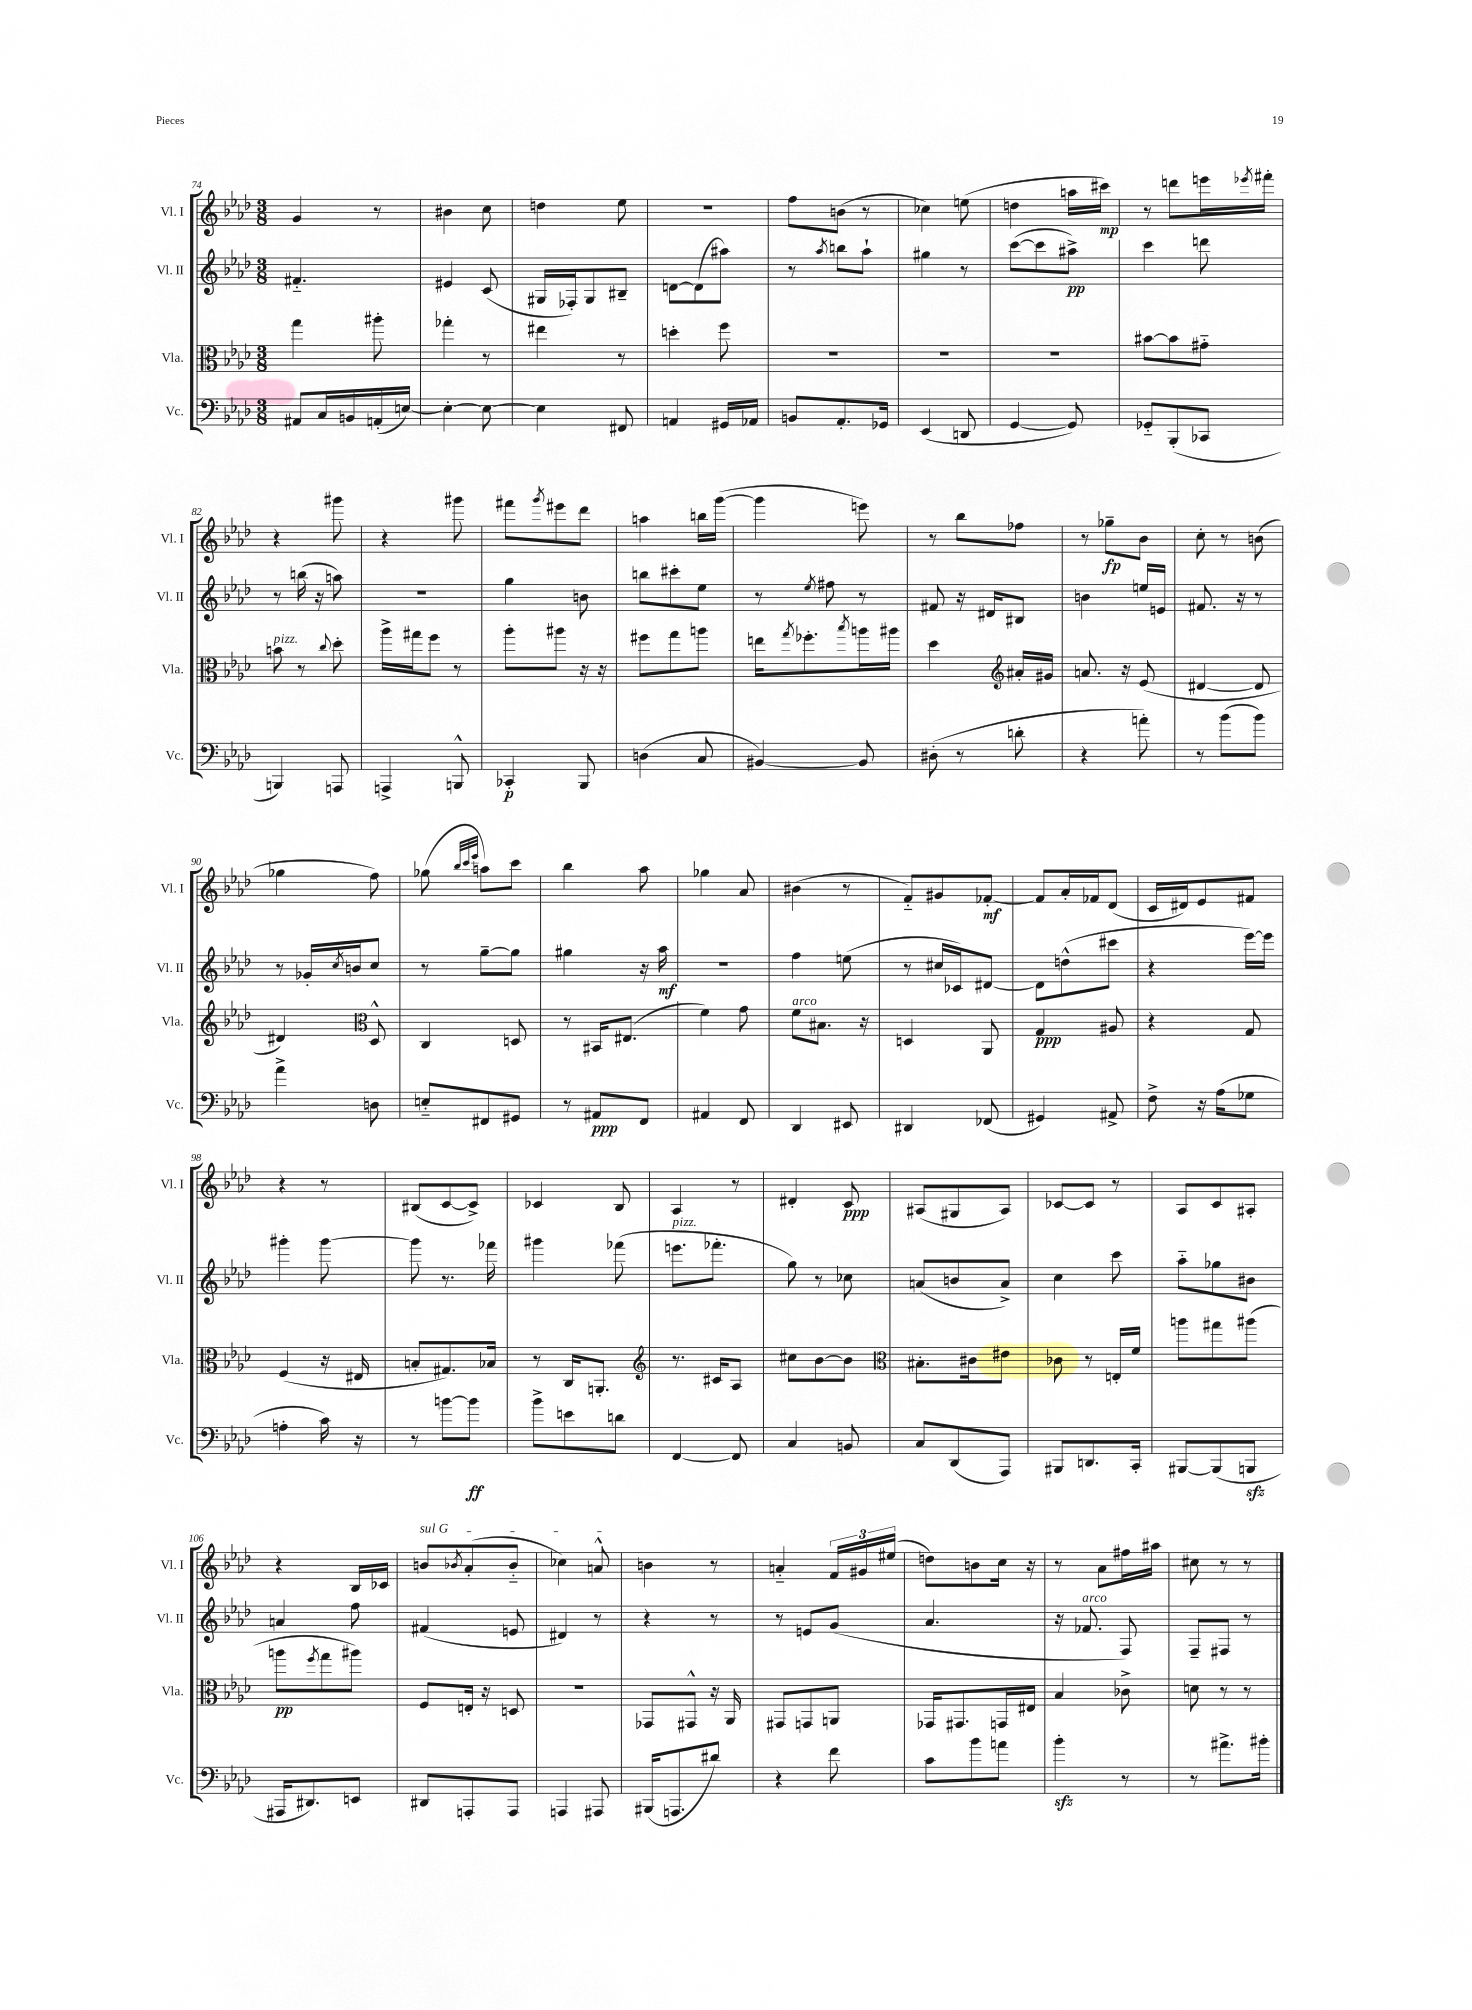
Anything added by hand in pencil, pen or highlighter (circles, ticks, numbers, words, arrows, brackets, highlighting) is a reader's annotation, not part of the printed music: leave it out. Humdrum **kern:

**kern	**dynam	**kern	**dynam	**kern	**dynam	**kern	**dynam
*part4	*part4	*part3	*part3	*part2	*part2	*part1	*part1
*staff4	*staff4	*staff3	*staff3	*staff2	*staff2	*staff1	*staff1
*I"Vc.	*	*I"Vla.	*	*I"Vl. II	*	*I"Vl. I	*
*I'Vc.	*	*I'Vla.	*	*I'Vl. II	*	*I'Vl. I	*
*clefF4	*	*clefC3	*	*clefG2	*	*clefG2	*
*k[b-e-a-d-]	*	*k[b-e-a-d-]	*	*k[b-e-a-d-]	*	*k[b-e-a-d-]	*
*M3/8	*	*M3/8	*	*M3/8	*	*M3/8	*
=74	=74	=74	=74	=74	=74	=74	=74
8AA#X/L	.	4gg\	.	4.f#X/	.	4g/	.
16C/L	.	.	.	.	.	.	.
16BBn/	.	.	.	.	.	.	.
(16AAn'/	.	8aa#X'\	.	.	.	8r	.
[16En/JJ)	.	.	.	.	.	.	.
=75	=75	=75	=75	=75	=75	=75	=75
4E'\_	.	4gg-X'\	.	4e#X/	.	4b#X\	.
8E\_	.	8r	.	(8c/	.	8cc\	.
=76	=76	=76	=76	=76	=76	=76	=76
4E\]	.	4ee#X\	.	16G#X/LL	.	4ddn\	.
.	.	.	.	16F-X'/J)	.	.	.
.	.	.	.	8G#/	.	.	.
8FF#X/	.	8r	.	8B#X~/J	.	8ee-\	.
=77	=77	=77	=77	=77	=77	=77	=77
4AAn/	.	4ddn'\	.	[8dn\L	.	4.r	.
.	.	.	.	(8d\]	.	.	.
16GG#X/LL	.	8ff\	.	8aa#X\J)	.	.	.
16AA-X/JJ	.	.	.	.	.	.	.
=78	=78	=78	=78	=78	=78	=78	=78
8BBn/L	.	4.r	.	8r	.	8ff\L	.
.	.	.	.	8qaa-/	.	.	.
8.AA-'/	.	.	.	8bbn\L	.	(8bn\J	.
.	.	.	.	8aa-`\J	.	8r	.
16GG-X/Jk	.	.	.	.	.	.	.
=79	=79	=79	=79	=79	=79	=79	=79
(4EE-/	.	4.r	.	4gg#X\	.	4cc-X\)	.
8DDn/	.	.	.	8r	.	(8een\	.
=80	=80	=80	=80	=80	=80	=80	=80
[4GG/	.	4.r	.	([8ccc\L	.	4ddn\	.
.	.	.	.	8ccc\]	.	.	.
8GG/])	.	.	.	8aa#X^\J)	pp	16aan\LL	.
.	.	.	.	.	.	16ccc#X\JJ)	mp
=81	=81	=81	=81	=81	=81	=81	=81
8GG-X/L	.	[8b#X\L	.	4ccc\	.	8r	.
(8BBB-'/	.	8b#\]	.	.	.	8dddn\L	.
8CC-X/J	.	8g#X\J	.	8dddn\	.	16eeen\L	.
.	.	.	.	.	.	8qeee-X/	.
.	.	.	.	.	.	16fff#X'\JJ	.
!!LO:LB:g=z
=82	=82	=82	=82	=82	=82	=82	=82
!	!	!LO:TX:a:i:t=pizz.	!	!	!	!	!
4BBBn/)	.	8bn\	.	8r	.	4r	.
.	.	8r	.	(16bbn\	.	.	.
.	.	.	.	16r	.	.	.
.	.	8qqcc/	.	.	.	.	.
8AAAn/	.	8dd-'\	.	8aan\)	.	8ggg#X\	.
=83	=83	=83	=83	=83	=83	=83	=83
4AAAn^/	.	16aa-^\LL	.	4.r	.	4r	.
.	.	16gg#X\J	.	.	.	.	.
.	.	8ff\J	.	.	.	.	.
8BBBn^^/	.	8r	.	.	.	8ggg#X\	.
=84	=84	=84	=84	=84	=84	=84	=84
4CC-X'/	p	8aa-'\L	.	4gg\	.	8fff#X\L	.
.	.	.	.	.	.	8qggg/	.
.	.	8aa#X\J	.	.	.	8eee#X\	.
8BBB-/	.	16r	.	8bn\	.	8ddd-\J	.
.	.	16r	.	.	.	.	.
=85	=85	=85	=85	=85	=85	=85	=85
(4Dn\	.	8ff#X\L	.	8bbn\L	.	4aan\	.
.	.	8gg\	.	8ccc#X'\	.	.	.
8C/	.	8aan\J	.	8ee-\J	.	16bbn\LL	.
.	.	.	.	.	.	([16ggg\JJ	.
=86	=86	=86	=86	=86	=86	=86	=86
[4BB#X/)	.	16een\KL	.	8r	.	4ggg\]	.
.	.	8qgg/	.	.	.	.	.
.	.	8.ff-X'\	.	.	.	.	.
.	.	.	.	8qee-/	.	.	.
.	.	.	.	8ff#X\	.	.	.
.	.	8qbb-/	.	.	.	.	.
8BB#/]	.	16aan\L	.	8r	.	8eeen\)	.
.	.	16aa#X\JJ	.	.	.	.	.
=87	=87	=87	=87	=87	=87	=87	=87
(8D#X'\	.	4dd-\	.	8f#X/	.	8r	.
8r	.	.	.	16r	.	8bb-\L	.
.	.	.	.	16d#X/KL	.	.	.
*	*	*clefG2	*	*	*	*	*
8dn'\	.	16a#X'/LL	.	8B#X/J	.	8ff-X\J	.
.	.	16g#X/JJ	.	.	.	.	.
=88	=88	=88	=88	=88	=88	=88	=88
4r	.	8.an/	.	4bn\	.	8r	.
.	.	.	.	.	.	8gg-X~\L	fp
.	.	16r	.	.	.	.	.
8an'\)	.	(8e-/	.	16een/LL	.	8b-\J	.
.	.	.	.	16en/JJ	.	.	.
=89	=89	=89	=89	=89	=89	=89	=89
8r	.	[4d#X/	.	8.f#X/	.	8cc'\	.
(8b-\L	.	.	.	.	.	8r	.
.	.	.	.	16r	.	.	.
8b-\J)	.	8d#/]	.	8r	.	(8bn\	.
!!LO:LB:g=z
=90	=90	=90	=90	=90	=90	=90	=90
4a-^\	.	4d#X/)	.	8r	.	4gg-X\	.
.	.	.	.	16g-X'/LL	.	.	.
.	.	.	.	8qcc/	.	.	.
.	.	.	.	16bn/J	.	.	.
*	*	*clefC3	*	*	*	*	*
8Dn\	.	8D-^^/	.	8cc/J	.	8ff\)	.
=91	=91	=91	=91	=91	=91	=91	=91
8En/L	.	4C/	.	8r	.	(8gg-X\	.
.	.	.	.	.	.	32qqbb-/LLL	.
.	.	.	.	.	.	32qqccc/	.
.	.	.	.	.	.	32qqeee-/JJJ	.
8FF#X/	.	.	.	[8gg~\L	.	8aan\L)	.
8GG#X/J	.	8Dn/	.	8gg\J]	.	8ccc\J	.
=92	=92	=92	=92	=92	=92	=92	=92
8r	.	8r	.	4gg#X\	.	4bb-\	.
8AA#X/L	ppp	16BB#X/KL	.	.	.	.	.
.	.	(8.E#X/J	.	.	.	.	.
8FF/J	.	.	.	16r	.	8aa-\	.
.	.	.	.	16aa-\	mf	.	.
=93	=93	=93	=93	=93	=93	=93	=93
4AA#X/	.	4f\)	.	4.r	.	4gg-X\	.
8FF/	.	8g\	.	.	.	8a-/	.
=94	=94	=94	=94	=94	=94	=94	=94
!	!	!LO:TX:a:i:t=arco	!	!	!	!	!
4DD-/	.	8f\L	.	4ff\	.	(4b#X\	.
.	.	8.B#X\J	.	.	.	.	.
8EE#X/	.	.	.	(8een\	.	8r	.
.	.	16r	.	.	.	.	.
=95	=95	=95	=95	=95	=95	=95	=95
4DD#X/	.	4Dn/	.	8r	.	8f/L)	.
.	.	.	.	16cc#X/LL	.	8g#X/	.
.	.	.	.	16c-X/J)	.	.	.
(8FF-X/	.	8AA-/	.	[8d#X/J	.	[8f-X'/J	mf
=96	=96	=96	=96	=96	=96	=96	=96
4GG#X/)	.	4G/	ppp	8d#\L]	.	8f-/L]	.
.	.	.	.	(8ddn^^\	.	16a-'/L	.
.	.	.	.	.	.	16f-X/J	.
8AA#X^/	.	8A#X/	.	8ccc#X\J	.	(8d-/J	.
=97	=97	=97	=97	=97	=97	=97	=97
8F^\	.	4r	.	4r	.	16c/LL	.
.	.	.	.	.	.	16d#X/J)	.
16r	.	.	.	.	.	8e-/	.
(16A-\KL	.	.	.	.	.	.	.
8G-X\J	.	8G/	.	[16eee-\LL)	.	8f#X/J	.
.	.	.	.	16eee-\JJ]	.	.	.
!!LO:LB:g=z
=98	=98	=98	=98	=98	=98	=98	=98
4An'\	.	(4F/	.	4ggg#X'\	.	4r	.
16c\)	.	16r	.	[8ggg#\	.	8r	.
16r	.	16E#X/	.	.	.	.	.
=99	=99	=99	=99	=99	=99	=99	=99
8r	.	8Bn'/L	.	8ggg#\]	.	(8B#X/L	.
[8bn\L	.	8.G#X/)	.	8.r	.	[8c/	.
8b\J]	ff	.	.	.	.	8c^/J])	.
.	.	16B-X/Jk	.	16fff-X\	.	.	.
=100	=100	=100	=100	=100	=100	=100	=100
8b-^\L	.	8r	.	4ggg#X\	.	4c-X/	.
8en\	.	16C/KL	.	.	.	.	.
.	.	8.AAn'/J	.	.	.	.	.
8dn\J	.	.	.	(8fff-X\	.	8B-/	.
=101	=101	=101	=101	=101	=101	=101	=101
*	*	*clefG2	*	*	*	*	*
!	!	!	!	!LO:TX:a:i:t=pizz.	!	!	!
[4FF/	.	8.r	.	8.eeen\L	.	4A-/	.
.	.	16c#X/KL	.	8.fff-X'\J	.	.	.
8FF/]	.	8A-/J	.	.	.	8r	.
=102	=102	=102	=102	=102	=102	=102	=102
4C/	.	8cc#X\L	.	8gg\)	.	4d#X'/	.
.	.	[8b-\	.	8r	.	.	.
8BBn/	.	8b-\J]	.	8cc-X\	.	8c/	ppp
=103	=103	=103	=103	=103	=103	=103	=103
*	*	*clefC3	*	*	*	*	*
8C/L	.	8.B#X'\L	.	(8an/L	.	(8A#X/L	.
(8DD-/	.	.	.	8bn/	.	8G#X/	.
.	.	16c#X\k	.	.	.	.	.
8AAA-/J)	.	8e#X\J	.	8a^/J)	.	8A#/J)	.
=104	=104	=104	=104	=104	=104	=104	=104
8BBB#X/L	.	8c-X\	.	4cc\	.	[8c-X/L	.
8.DDn/	.	8r	.	.	.	8c-/J]	.
.	.	16En'/LL	.	8ccc\	.	8r	.
16CC'/Jk	.	16f/JJ	.	.	.	.	.
=105	=105	=105	=105	=105	=105	=105	=105
[8BBB#X/L	.	8aan\L	.	8aa-\L	.	8A-/L	.
(8BBB#/]	.	8gg#X\	.	8gg-X\	.	8c/	.
8BBBnzz/J	.	(8aa#X\J	.	8b#X\J	.	8A#X'/J	.
!!LO:LB:g=z
=106	=106	=106	=106	=106	=106	=106	=106
16AAA#X/KL	.	8aan\L	pp	4an/	.	4r	.
8.DD#X/)	.	.	.	.	.	.	.
.	.	8qff/	.	.	.	.	.
.	.	8gg\	.	.	.	.	.
8EEn/J	.	8aa#X\J)	.	8ff\	.	16B-/LL	.
.	.	.	.	.	.	16c-X/JJ	.
=107	=107	=107	=107	=107	=107	=107	=107
!	!	!	!	!	!	!LO:TX:a:i:t=sul G	!
8DD#X/L	.	8F/L	.	(4f#X/	.	8bn/L	.
.	.	.	.	.	.	8qb-X/	.
8AAAn'/	.	16En'/Jk	.	.	.	(8a-'/	.
.	.	16r	.	.	.	.	.
8AAA/J	.	8Dn/	.	8en/	.	8b-/J	.
=108	=108	=108	=108	=108	=108	=108	=108
4AAAn/	.	4.r	.	4d#X/)	.	4cc-X\)	.
8AAA#X/	.	.	.	8r	.	8an^^/	.
=109	=109	=109	=109	=109	=109	=109	=109
(16BBB#X/KL	.	8GG-X/L	.	4r	.	4bn\	.
8.AAAn/	.	.	.	.	.	.	.
.	.	8GG#X^^/J	.	.	.	.	.
8d#X/J)	.	16r	.	8r	.	8r	.
.	.	16AA-/	.	.	.	.	.
=110	=110	=110	=110	=110	=110	=110	=110
4r	.	8GG#X/L	.	8r	.	4an/	.
.	.	8GGn/	.	8en/L	.	.	.
8f\	.	8AAn/J	.	(8g/J	.	24f/LL	.
.	.	.	.	.	.	24g#X/	.
.	.	.	.	.	.	(24ee#X/JJ	.
=111	=111	=111	=111	=111	=111	=111	=111
8c\L	.	16GG-X/KL	.	4.a-/	.	8ddn\L)	.
.	.	8.GG#X/	.	.	.	.	.
8b-\	.	.	.	.	.	8bn\	.
8an\J	.	16GGn/L	.	.	.	16cc\Jk	.
.	.	16E#X/JJ	.	.	.	16r	.
=112	=112	=112	=112	=112	=112	=112	=112
4b-zz'\	.	4B-/	.	16r	.	8r	.
!	!	!	!	!LO:TX:a:i:t=arco	!	!	!
.	.	.	.	8.f-X/	.	.	.
.	.	.	.	.	.	8a-\L	.
8r	.	8c-X^\	.	8F/)	.	16ff#X\L	.
.	.	.	.	.	.	16aa#X\JJ	.
=113	=113	=113	=113	=113	=113	=113	=113
8r	.	8dn\	.	8F~/L	.	8cc#X\	.
8.a#X^\L	.	8r	.	8F#X/J	.	8r	.
.	.	8r	.	8r	.	8r	.
16b#X'\Jk	.	.	.	.	.	.	.
==	==	==	==	==	==	==	==
*-	*-	*-	*-	*-	*-	*-	*-
